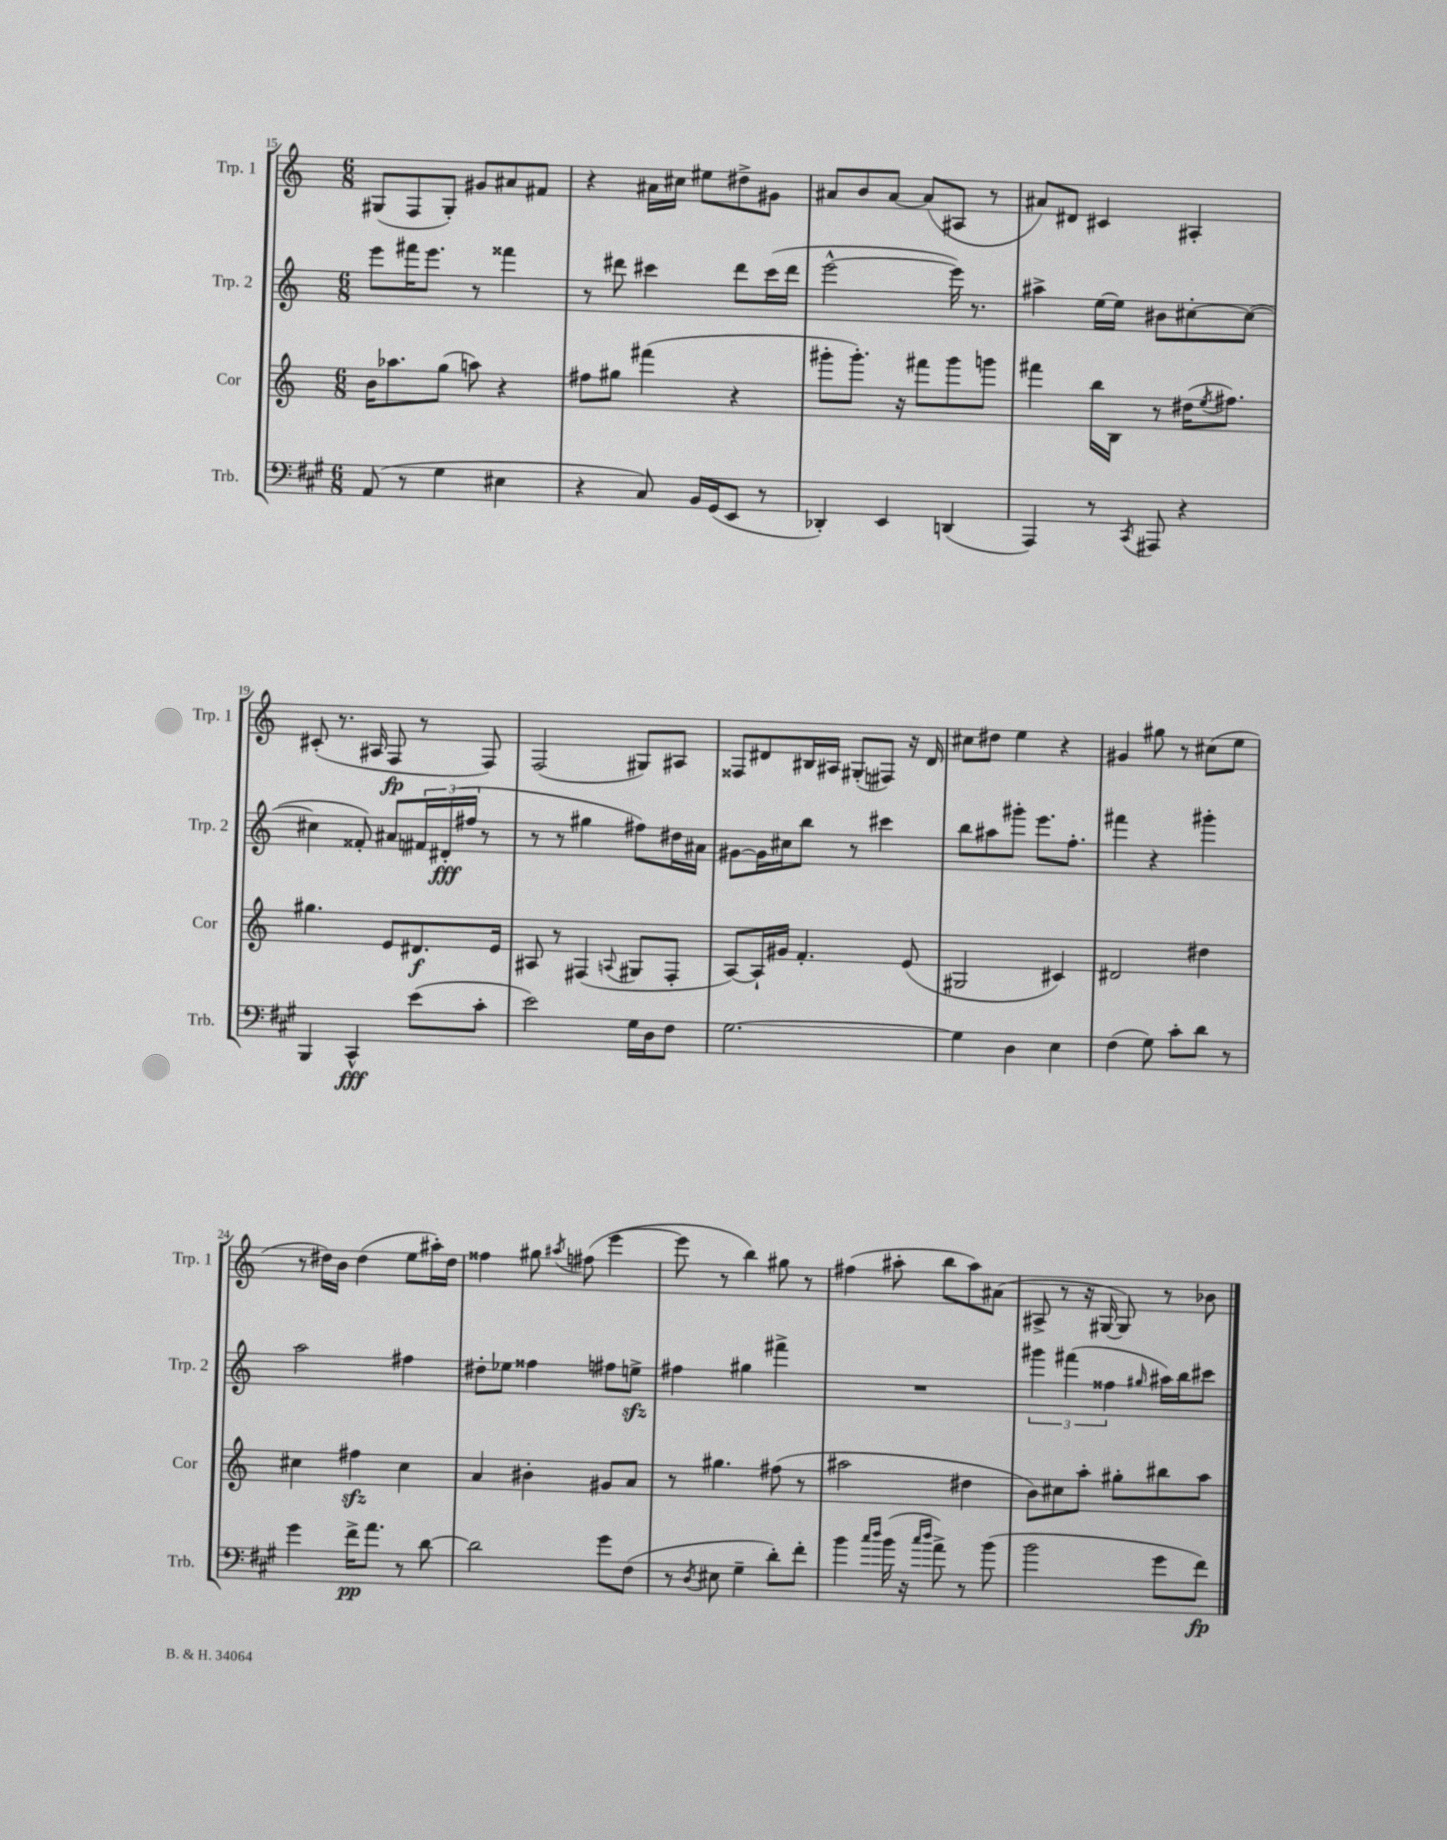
<<
\new StaffGroup <<
\new Staff = "s0" \with { instrumentName = "Trp. 1" shortInstrumentName = "Trp. 1" } {
    \clef treble \key c \major \numericTimeSignature \time 6/8
    gis8( f8 gis8-.) gis'8 ais'8 fis'8 |
    r4 ais'16 cis''16 eis''8 dis''8-> gis'8 |
    ais'8 b'8 ais'8~ ais'8( ais8 r8 |
    ais'8) dis'8 cis'4 ais4-. |
    cis'8-.( r8. ais16 f8\fp r8 f8) |
    f2( gis8) ais8 |
    fisis8 dis'8 bis16 ais16 gis8-.( fis8) r16 dis'16 |
    cis''8 dis''8 e''4 r4 |
    gis'4 gis''8 r8 cis''8( e''8 |
    r8 dis''16) b'16 dis''4( e''8 ais''16-.) dis''16 |
    fisis''4 gis''8 \acciaccatura { ais''8 } fis''8( e'''4~ |
    e'''8 r8 b''4) gis''8 r8 |
    fis''4( ais''8-. b''8 ais''8) ais'8( |
    ais8-> r8 r16 gis16~ gis8) r8 bes'8 \bar "|." |
}
\new Staff = "s1" \with { instrumentName = "Trp. 2" shortInstrumentName = "Trp. 2" } {
    \clef treble \key c \major \numericTimeSignature \time 6/8
    e'''8 fis'''16 e'''8. r8 fisis'''4 |
    r8 dis'''8 cis'''4 dis'''8 cis'''16( dis'''16 |
    e'''2~-^ e'''16) r8. |
    ais''4-> e''16~ e''16 bis'8 cis''8~-. cis''8~( |
    cis''4 fisis'8-.) ais'8 \tuplet 3/2 { fis'16 dis'16-.\fff( fis''16 } r8 |
    r8 r8 gis''4 fis''8) dis''16 ais'16 |
    gis'8~ gis'16 cis''16 b''8 r8 cis'''4 |
    b''8 ais''8 gis'''8-. e'''8. f''8.-. |
    fis'''4 r4 gis'''4-. |
    a''2 fis''4 |
    dis''8-. ees''8 fisis''4 fis''8 e''8->\sfz |
    fis''4 gis''4 fis'''4-> |
    R2. |
    \tuplet 3/2 { gis'''4 fis'''4( fisis''4 } \grace { gis''16 } ais''16) b''16 cis'''8 \bar "|." |
}
\new Staff = "s2" \with { instrumentName = "Cor" shortInstrumentName = "Cor" } {
    \clef treble \key c \major \numericTimeSignature \time 6/8
    b'16 aes''8. g''8( a''8) r4 |
    fis''8 gis''8 fis'''4( r4 |
    gis'''8-. gis'''8.-.) r16 fis'''8 gis'''8 g'''8 |
    fis'''4 b''16 b16 r8 dis''16( \acciaccatura { e''8 } fis''8.) |
    gis''4. e'8 dis'8.\f e'16 |
    ais8 r8 fis4( \appoggiatura { a8 } gis8 fis8-. |
    a8~) a16-! gis'16 f'4.-. e'8( |
    gis2 cis'4) |
    dis'2 dis''4 |
    cis''4 fis''4\sfz cis''4 |
    a'4 bis'4-. gis'8 a'8 |
    r8 gis''4. fis''8( r8 |
    ais''2 dis''4 |
    b'8) cis''8 a''8-. gis''8-. bis''8 a''8 \bar "|." |
}
\new Staff = "s3" \with { instrumentName = "Trb." shortInstrumentName = "Trb." } {
    \clef bass \key a \major \numericTimeSignature \time 6/8
    a,8( r8 gis4 eis4 |
    r4 cis8) b,16 gis,16( e,8 r8 |
    des,4-.) e,4 d,4( |
    a,,4) r8 \acciaccatura { cis,8 } ais,,8 r4 |
    b,,4 cis,4-^\fff e'8( cis'8-. |
    e'2) gis16 d16 fis8 |
    gis2.~ |
    gis4 d4 e4 |
    fis4( gis8) cis'8-. d'8 r8 |
    gis'4 fis'16->\pp a'8. r8 d'8~ |
    d'2 gis'8 fis8( |
    r8 \acciaccatura { d8 } eis8 gis4-- d'8-.) fis'8-. |
    b'4 \grace { cis''16 d''16 } b'16( r16 \grace { cis''16 d''16 } a'8->) r8 b'8( |
    b'2 gis'8 fis'8\fp) \bar "|." |
}
>>
>>
\layout { \context { \Score currentBarNumber = #15 } }
